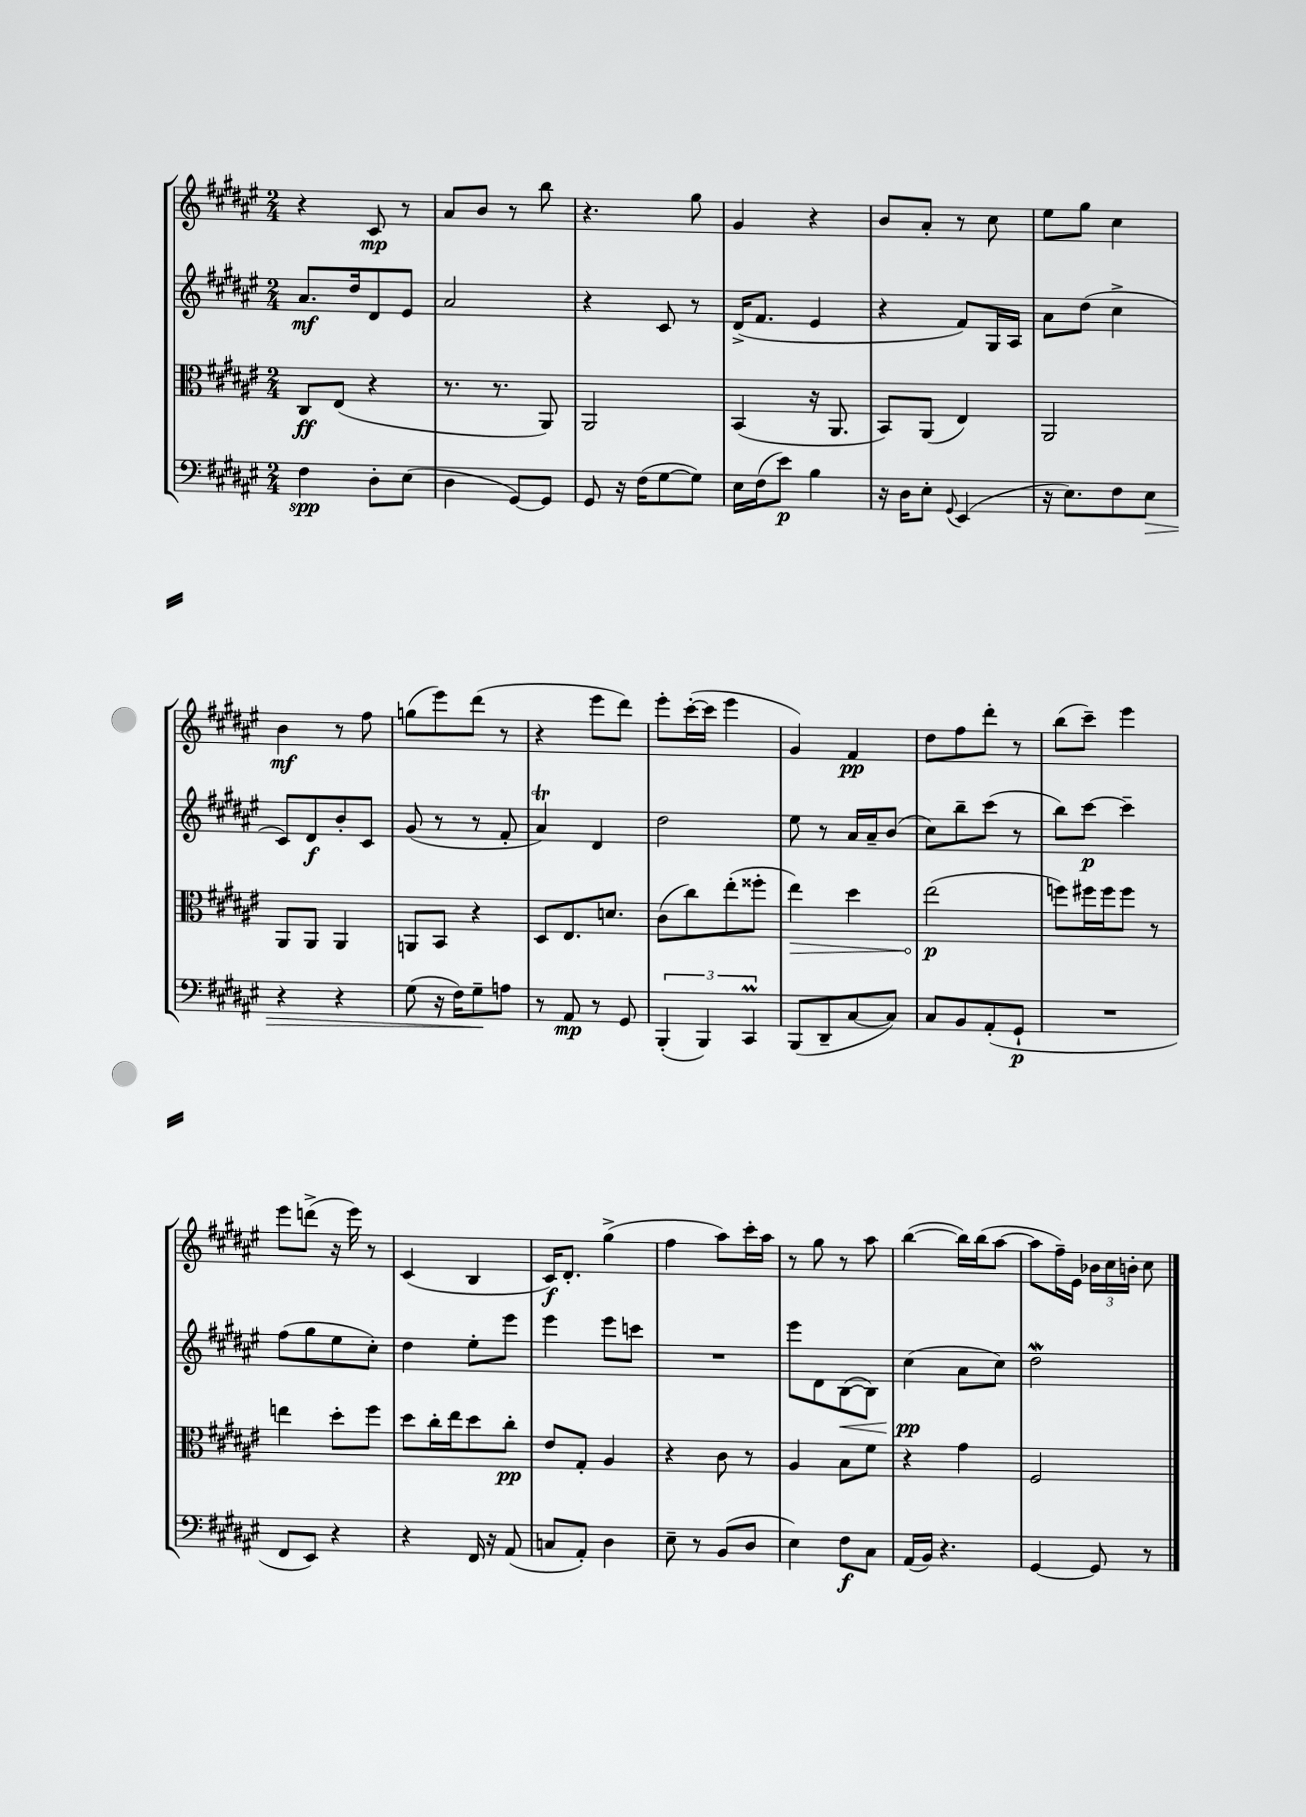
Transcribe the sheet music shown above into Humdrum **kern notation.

**kern	**dynam	**kern	**dynam	**kern	**dynam	**kern	**dynam
*part4	*part4	*part3	*part3	*part2	*part2	*part1	*part1
*staff4	*staff4	*staff3	*staff3	*staff2	*staff2	*staff1	*staff1
*clefF4	*	*clefC3	*	*clefG2	*	*clefG2	*
*k[f#c#g#d#a#e#]	*	*k[f#c#g#d#a#e#]	*	*k[f#c#g#d#a#e#]	*	*k[f#c#g#d#a#e#]	*
*M2/4	*	*M2/4	*	*M2/4	*	*M2/4	*
=1	=1	=1	=1	=1	=1	=1	=1
4F#\	spp	8C#/L	ff	8.a#/L	mf	4r	.
.	.	(8E#/J	.	.	.	.	.
.	.	.	.	16dd#/k	.	.	.
8D#'\L	.	4r	.	8d#/	.	8c#/	mp
(8E#\J	.	.	.	8e#/J	.	8r	.
=2	=2	=2	=2	=2	=2	=2	=2
4D#\	.	8.r	.	2a#/	.	8a#/L	.
.	.	.	.	.	.	8b/J	.
.	.	8.r	.	.	.	.	.
[8GG#/L)	.	.	.	.	.	8r	.
8GG#/J]	.	8AA#/)	.	.	.	8bb\	.
=3	=3	=3	=3	=3	=3	=3	=3
8GG#/	.	2AA#/	.	4r	.	4.r	.
16r	.	.	.	.	.	.	.
(16F#\KL	.	.	.	.	.	.	.
[8G#\	.	.	.	8c#/	.	.	.
8G#\J])	.	.	.	8r	.	8gg#\	.
=4	=4	=4	=4	=4	=4	=4	=4
16E#\LL	.	(4BB/	.	(16d#^/KL	.	4g#/	.
(16F#\J	.	.	.	8.f#/J	.	.	.
8e#\J)	p	.	.	.	.	.	.
4B\	.	16r	.	4e#/	.	4r	.
.	.	8.AA#/	.	.	.	.	.
=5	=5	=5	=5	=5	=5	=5	=5
16r	.	8BB/L)	.	4r	.	8b/L	.
16D#\KL	.	.	.	.	.	.	.
8E#'\J	.	(8AA#/J	.	.	.	8a#'/J	.
8qqGG#/	.	.	.	.	.	.	.
(4EE#/	.	4E#/)	.	8f#/L)	.	8r	.
.	.	.	.	16G#/L	.	8cc#\	.
.	.	.	.	16A#/JJ	.	.	.
=6	=6	=6	=6	=6	=6	=6	=6
16r	.	2AA#/	.	8a#\L	.	8ee#\L	.
8.E#\L)	.	.	.	.	.	.	.
.	.	.	.	(8dd#\J	.	8gg#\J	.
8F#\	.	.	.	4cc#^\	.	4cc#\	.
!	!LO:HP:b	!	!	!	!	!	!
8E#\J	>	.	.	.	.	.	.
!!LO:LB:g=z
=7	=7	=7	=7	=7	=7	=7	=7
4r	.	8AA#/L	.	8c#/L)	.	4b\	mf
.	.	8AA#/J	.	8d#/	f	.	.
4r	.	4AA#/	.	8b'/	.	8r	.
.	.	.	.	8c#/J	.	8ff#\	.
=8	=8	=8	=8	=8	=8	=8	=8
(8G#\	.	8AAn/L	.	(8g#/	.	(8ggn\L	.
16r	.	8BB/J	.	8r	.	8eee#\)	.
16F#\KL)	.	.	.	.	.	.	.
8G#~\	.	4r	.	8r	.	(8ddd#\J	.
8An\J	]	.	.	8f#'/	.	8r	.
=9	=9	=9	=9	=9	=9	=9	=9
8r	.	8D#/L	.	4a#t/)	.	4r	.
8AA#/	mp	8.E#/	.	.	.	.	.
8r	.	.	.	4d#/	.	8eee#\L	.
.	.	8.dn/J	.	.	.	.	.
8GG#/	.	.	.	.	.	8ddd#\J)	.
=10	=10	=10	=10	=10	=10	=10	=10
(6BBB'/	.	(8c#\L	.	2dd#\	.	8eee#'\L	.
.	.	8cc#\)	.	.	.	([16ccc#'\L	.
6BBB/)	.	.	.	.	.	.	.
.	.	.	.	.	.	16ccc#\JJ]	.
.	.	(8ee#'\	.	.	.	4eee#\	.
6CC#M/	.	.	.	.	.	.	.
.	.	8ff##X'\J	.	.	.	.	.
=11	=11	=11	=11	=11	=11	=11	=11
!	!	!	!LO:HP:b	!	!	!	!
(8BBB/L	.	4ee#\)	>	8ee#\	.	4g#/)	.
8DD#~/	.	.	.	8r	.	.	.
[8C#/	.	4dd#\	.	16a#/LL	.	4f#/	pp
.	.	.	.	16a#~/J	.	.	.
8C#/J])	.	.	.	(8b/J	.	.	.
=12	=12	=12	=12	=12	=12	=12	=12
8C#/L	.	(2ee#\	p	8cc#\L)	.	8dd#\L	.
8BB/	.	.	.	8bb~\	.	8ff#\	.
(8AA#'/	.	.	.	(8ccc#\J	.	8ddd#'\J	.
8GG#`/J	p	.	.	8r	.	8r	.
.	.	.	]	.	.	.	.
=13	=13	=13	=13	=13	=13	=13	=13
2r	.	8ffn\L)	.	8bb\L)	.	(8bb\L	.
.	.	16ff#X\L	.	[8ccc#\J	p	8ccc#~\J)	.
.	.	16ff#\J	.	.	.	.	.
.	.	8ff#\J	.	4ccc#~\]	.	4eee#\	.
.	.	8r	.	.	.	.	.
!!LO:LB:g=z
=14	=14	=14	=14	=14	=14	=14	=14
8FF#/L	.	4een\	.	(8ff#\L	.	8eee#\L	.
8EE#/J)	.	.	.	8gg#\	.	(8dddn^\J	.
4r	.	8dd#'\L	.	8ee#\	.	16r	.
.	.	.	.	.	.	16eee#\)	.
.	.	8ff#\J	.	8cc#'\J)	.	8r	.
=15	=15	=15	=15	=15	=15	=15	=15
4r	.	8dd#\L	.	4dd#\	.	(4c#/	.
.	.	16cc#'\L	.	.	.	.	.
.	.	16ee#\J	.	.	.	.	.
16FF#/	.	8dd#\	.	8ee#'\L	.	4B/	.
16r	.	.	.	.	.	.	.
(8AA#/	.	8cc#'\J	pp	8eee#\J	.	.	.
=16	=16	=16	=16	=16	=16	=16	=16
8Cn/L	.	8e#/L	.	4eee#\	.	16c#/KL)	f
.	.	.	.	.	.	8.d#'/J	.
8AA#'/J)	.	8G#'/J	.	.	.	.	.
4D#\	.	4A#/	.	8eee#\L	.	(4gg#^\	.
.	.	.	.	8cccn\J	.	.	.
=17	=17	=17	=17	=17	=17	=17	=17
8E#~\	.	4r	.	2r	.	4ff#\	.
8r	.	.	.	.	.	.	.
(8BB/L	.	8c#\	.	.	.	8aa#\L)	.
8D#/J	.	8r	.	.	.	16ccc#'\L	.
.	.	.	.	.	.	16aa#\JJ	.
=18	=18	=18	=18	=18	=18	=18	=18
4E#\)	.	4A#/	.	8eee#\L	.	8r	.
.	.	.	.	8d#\	.	8gg#\	.
!	!	!	!	!	!LO:HP:b	!	!
8F#\L	f	8B\L	.	([8B\	<	8r	.
8C#\J	.	8f#\J	.	8B\J])	.	8aa#\	.
=19	=19	=19	=19	=19	=19	=19	=19
(16AA#/LL	.	4r	.	(4cc#\	pp	([4bb\	.
16BB/JJ)	.	.	.	.	.	.	.
4.r	.	.	.	.	.	.	.
.	.	4g#\	.	8a#\L	[	16bb\LL])	.
.	.	.	.	.	.	(16bb\J	.
.	.	.	.	8cc#\J)	.	[8aa#\J	.
=20	=20	=20	=20	=20	=20	=20	=20
[4GG#/	.	2F#/	.	2dd#W\	.	8aa#\L]	.
.	.	.	.	.	.	16ff#~\L)	.
.	.	.	.	.	.	16e#\JJ	.
8GG#/]	.	.	.	.	.	24b-X\LL	.
.	.	.	.	.	.	24cc#\	.
.	.	.	.	.	.	24bn'\JJ	.
8r	.	.	.	.	.	8cc#\	.
==	==	==	==	==	==	==	==
*-	*-	*-	*-	*-	*-	*-	*-
